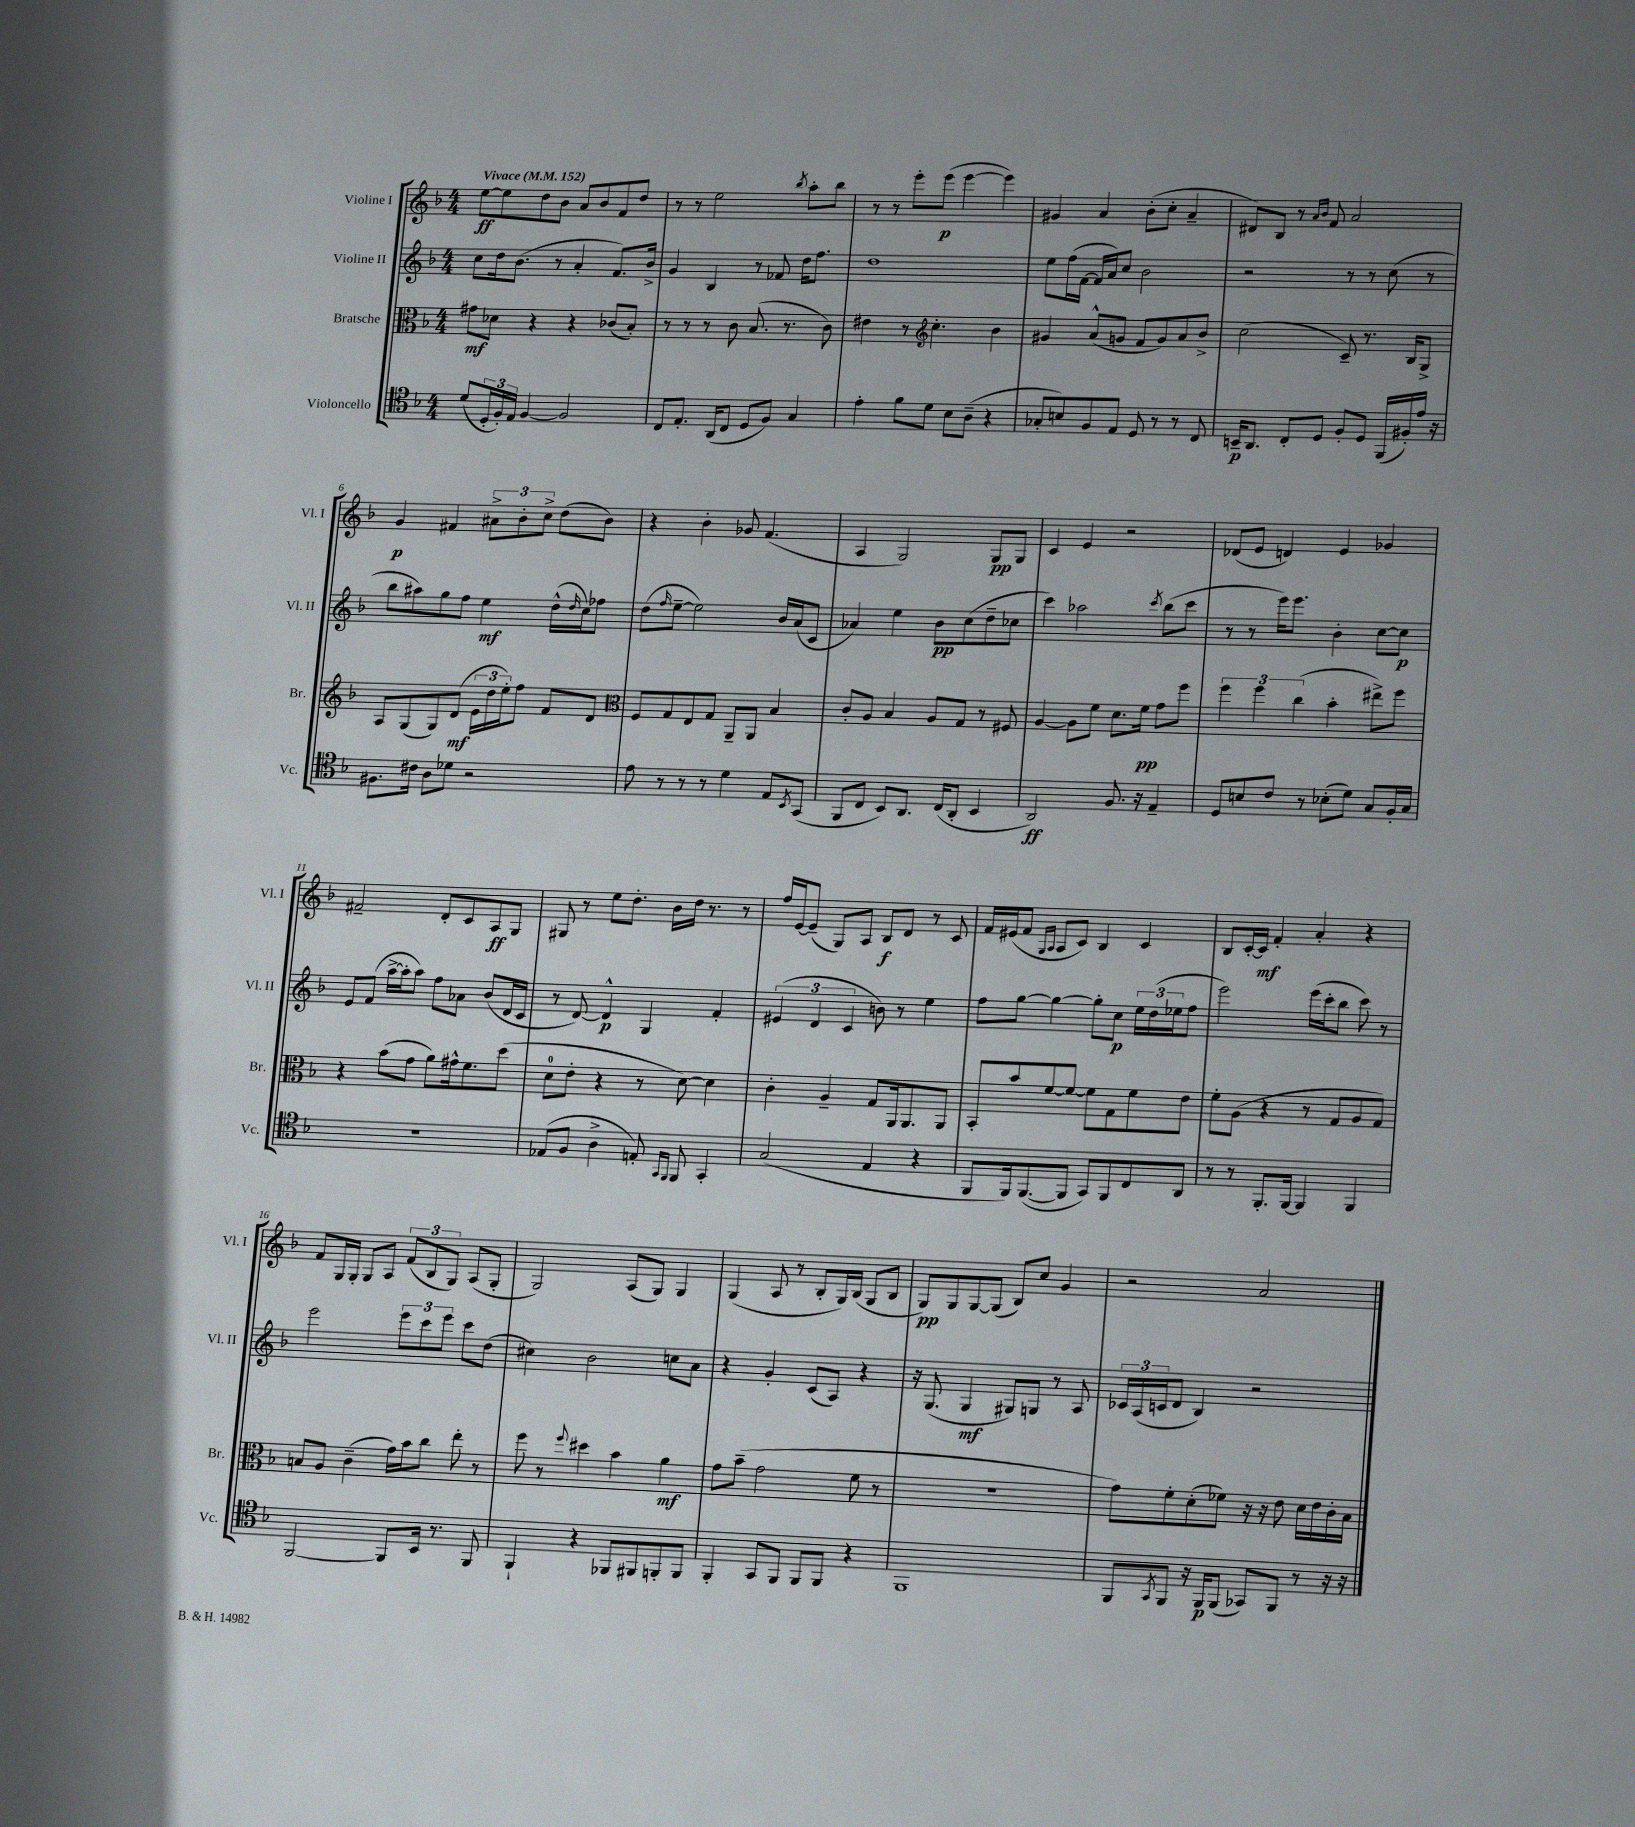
<<
\new StaffGroup <<
\new Staff = "s0" \with { instrumentName = "Violine I" shortInstrumentName = "Vl. I" } {
    \clef treble \key f \major \numericTimeSignature \time 4/4 \tempo "Vivace" 4 = 152
    e''8~\ff e''8 d''8 bes'8 a'8 bes'8 f'8 d''8 |
    r8 r8 e''2 \acciaccatura { bes''8 } a''8-. bes''8 |
    r8 r8 e'''8-. e'''8\p( e'''4~ e'''4) |
    gis'4 a'4 bes'8-.( c''8-. a'4-- |
    dis'8) bes8 r8 \grace { a'16 bes'16 } f'8 a'2 |
    g'4\p fis'4 \tuplet 3/2 { ais'8-> bes'8-. c''8-> } d''8( bes'8) |
    r4 bes'4-. ges'8 f'4.( |
    a4 g2) g8\pp g8 |
    c'4 e'4 r2 |
    des'8( e'8 d'4) e'4 ges'4 |
    fis'2-- d'8-. c'8 a8\ff g8 |
    gis8 r8 e''8 d''8.-. bes'16 d''16 r8. r8 |
    f''16 e'16~ e'8--( g8) a8 bes8\f d'8 r8 c'8 |
    f'16 eis'16( f'8 \grace { g16 a16 } a8 c'8) bes4 c'4 |
    bes8 c'16~-. c'16\mf f'4-. a'4-. r4 |
    f'8 g16 g16-. g8 a8 \tuplet 3/2 { f'8( bes8 g8) } a8( g8-. |
    g2) a8( g8) g4 |
    g4( a8 r8 bes8-. g16) bes16( g8 bes8 |
    g8\pp) g8 g8~ g8( bes8) c''8 g'4 |
    r2 a'2 \bar "|." |
}
\new Staff = "s1" \with { instrumentName = "Violine II" shortInstrumentName = "Vl. II" } {
    \clef treble \key f \major \numericTimeSignature \time 4/4
    c''8 d''16 bes'8.( r8 a'4-. f'8.) bes'16-> |
    g'4 bes4 r8 fes'8 d''16 f''8. |
    d''1 |
    e''8 f''16( f'16~ f'16 a'16) c''8 bes'2 |
    r2 r8 r8 c''8( r8 |
    bes''8 ais''8) g''8 f''8 e''4\mf d''16-^( \grace { d''16 } c''16) fes''8 |
    d''8( \grace { f''16 } e''8~-- e''2) bes'16 a'16( c'8 |
    aes'4) e''4 bes'8\pp c''8( d''8-- ces''8 |
    c'''4) aes''2 \acciaccatura { c'''8 } bes''8( c'''8 |
    r8 r8 e'''16) e'''8. bes'4-. c''8~ c''8\p |
    e'8 f'8( a''16~-> a''16-. a''8) f''8 aes'8 bes'8( d'16 c'16 |
    r8 d'8~) d'4-^\p g4 f'4-. |
    \tuplet 3/2 { eis'4( d'4 c'4 } b'8) r8 e''4 |
    f''8 g''8~ g''4~ g''8-. c''8\p \tuplet 3/2 { e''16 d''16( ees''16 } f''8 |
    e'''2) e'''16( c'''16-. bes''8 c'''8) r8 |
    e'''2 \tuplet 3/2 { e'''8 c'''8 e'''8 } c'''8 d''8( |
    cis''4) bes'2 c''8 a'8 |
    r4 g'4-. c'8( a8) r4 |
    r16 g8.( g4\mf gis8) g8 r8 a8 |
    \tuplet 3/2 { ces'16 a16( c'16 } d'8 bes4) r2 \bar "|." |
}
\new Staff = "s2" \with { instrumentName = "Bratsche" shortInstrumentName = "Br." } {
    \clef alto \key f \major \numericTimeSignature \time 4/4
    gis'8\mf des'8 r4 r4 ces'8( bes8-.) |
    r8 r8 r8 c'8 bes8.( r8. c'8) |
    eis'4 r8 \clef treble c''4.-. bes'4 |
    gis'4 a'8-^( g'8 f'8 g'8) a'8 bes'8-> |
    c''2( c'8--) r8. bes16 g8-> |
    a8 g8( g8) d'8\mf( \tuplet 3/2 { e'16 d''16 e''16-.) } f''8 f'8 d'8 |
    \clef alto f8 g8 e8 g8 a,8-- a,8 bes4 |
    c'8-. a8 bes4 a8 g8 r8 fis8 |
    a4~ a8 f'8 d'8. f'16\pp g'8 f''8 |
    \tuplet 3/2 { f''4 f''4 c''4( } bes'4-. eis''8->) f''8 |
    r4 bes'8( g'8 a'8) gis'16-^ f'8. d''8( |
    d'8-0 e'8-. r4 r8 d'8~) d'4 |
    c'4-. a4-- g8 a,16 a,8. a,8 |
    bes,8-. bes'8 f'8~ f'8~ f'8 g8 f'8 e'8 |
    f'8-. a8( r4 r8 g8 a8 g8) |
    b8 a8 c'4--( g'16) bes'16 c''8 e''8-. r8 |
    f''8 r8 \appoggiatura { f''8 } dis''4 bes'4 a'4\mf |
    g'8 bes'8--( g'2 f'8 r8 |
    r1 |
    g'8) f'8-. d'8-.( fes'8) r16 r16 e'8 d'16 e'16 c'16-. bes16 \bar "|." |
}
\new Staff = "s3" \with { instrumentName = "Violoncello" shortInstrumentName = "Vc." } {
    \clef tenor \key f \major \numericTimeSignature \time 4/4
    d'8( \tuplet 3/2 { d16-. f16-.) e16 } f4~ f2 |
    c8 e8.-. a,16( c8 d8 f8) g4 |
    e'4-. f'8 d'8 bes8 a8--( r4 |
    ges8-. b8) f8 e8 d8 r8 r8 c8 |
    b,16--\p a,8. c8-. d8 f8-. d8 f,16( fis16-.) e'16 r16 |
    fis8. cis'16 a8 des'8 r2 |
    e'8 r8 r8 r8 d'4 e8 \acciaccatura { bes,8 } g,8( |
    f,8 c8 bes,8) a,8. c16( a,8-. bes,4 |
    a,2\ff) f8. r16 e4-- |
    d8 b8 c'8 r8 bes8-.( d'8) g8 f16-. g16 |
    R1 |
    ees8( f8 a4-> e8-.) \grace { g,16 f,16 } f,8 g,4-. |
    g2( e4 r4 |
    f,8 f,16) f,8.~( f,8 g,8) f,8 c8 a,8 |
    r8 r8 f,8.-. f,16~ f,4 f,4 |
    f,2~ f,8 bes,16 r8. f,8 |
    f,4-! r4 fes,8 fis,8 f,8-. f,8 |
    f,4-. g,8 f,8 f,8 f,8 r4 |
    f,1 |
    f,8 \acciaccatura { g,8 } f,8 r16 f,16\p f,8( ges,8) f,8 r8 r16 r16 \bar "|." |
}
>>
>>
